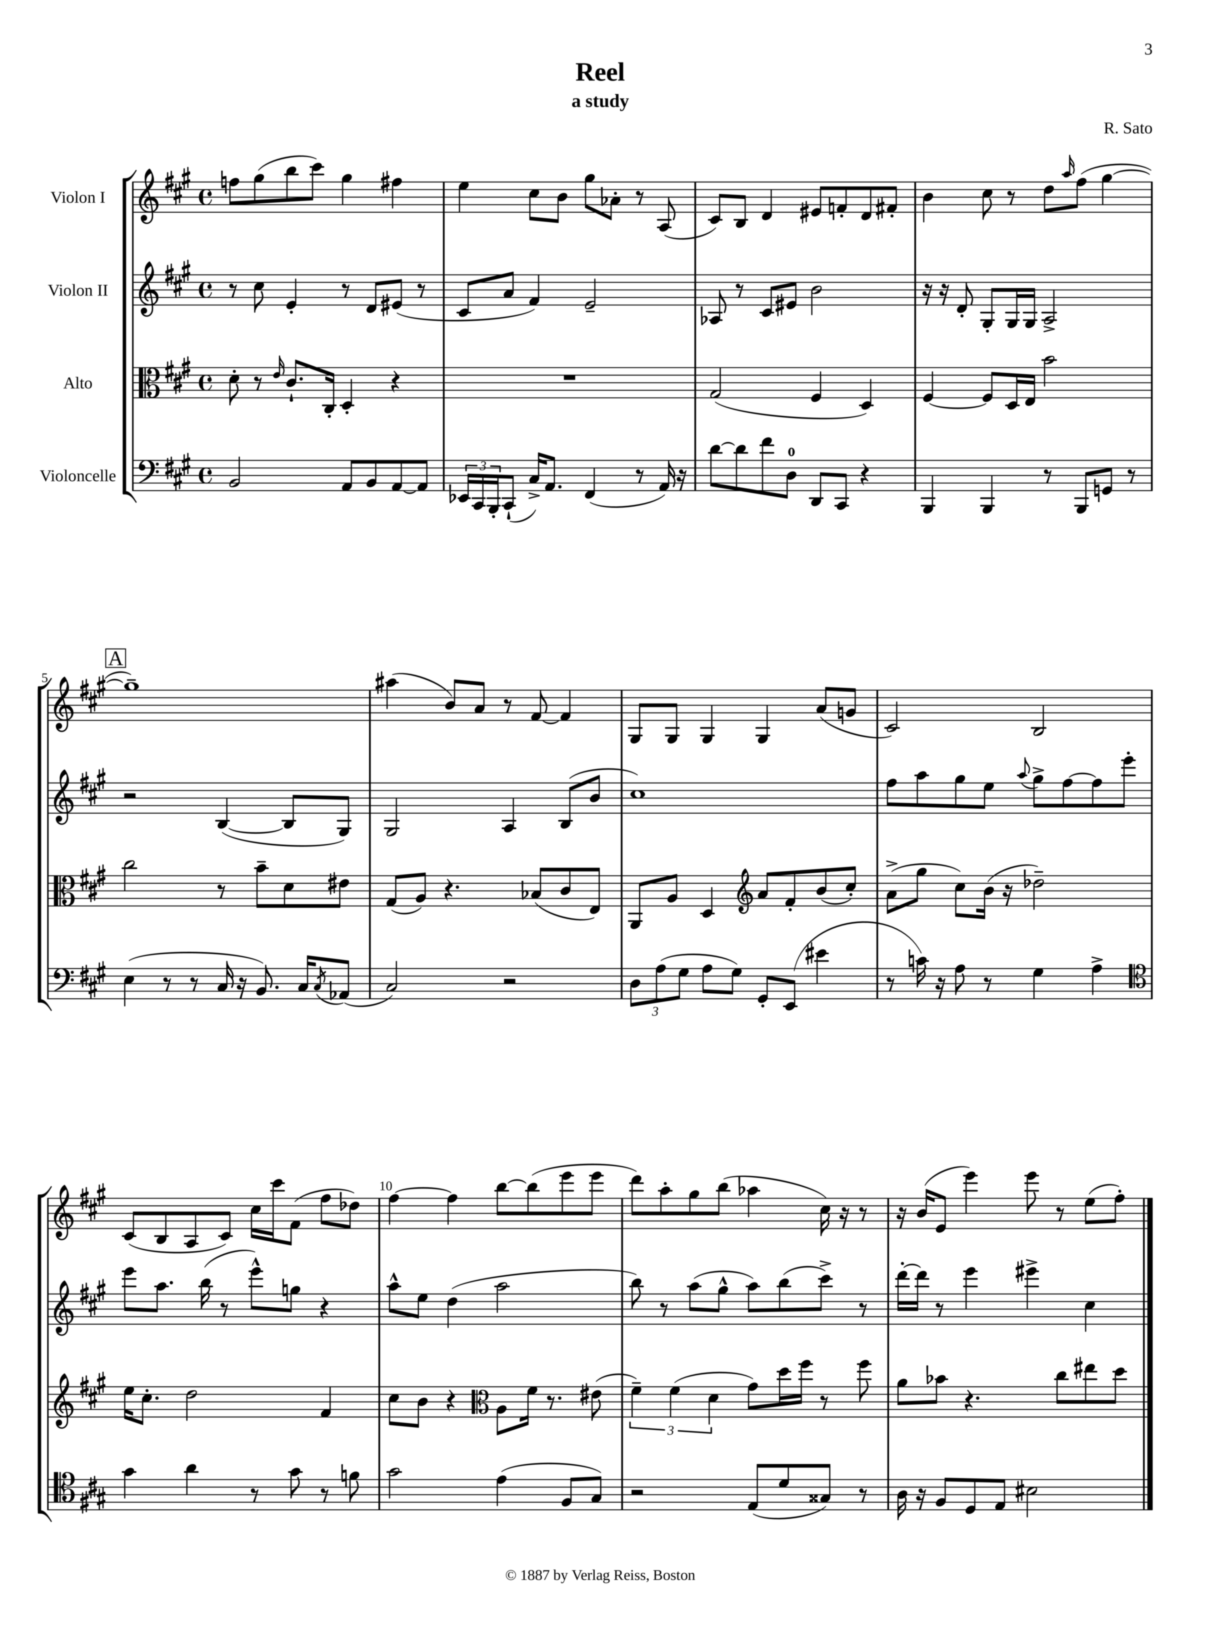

**kern	**kern	**kern	**kern
*staff4	*staff3	*staff2	*staff1
*clefF4	*clefC3	*clefG2	*clefG2
*k[f#c#g#]	*k[f#c#g#]	*k[f#c#g#]	*k[f#c#g#]
*M4/4	*M4/4	*M4/4	*M4/4
*met(c)	*met(c)	*met(c)	*met(c)
2BB	8d'	8r	8ff
.	8r	8cc#	(8gg#
.	16qqe	.	.
.	8.c#`	4e'	8bb
.	.	.	8ccc#)
.	16C#'	.	.
8AA	4D'	8r	4gg#
8BB	.	8d	.
[8AA	4r	(8e#	4ff#
8AA]	.	8r	.
=	=	=	=
24EE-	1r	8c#	4ee
24CC#	.	.	.
24BBB'	.	.	.
(8CC#`	.	8a	.
16C#^)	.	4f#)	8cc#
8.AA	.	.	.
.	.	.	8b
(4FF#	.	2e~	8gg#
.	.	.	8a-'
8r	.	.	8r
16AA)	.	.	(8A
16r	.	.	.
=	=	=	=
[8d	(2G#	8A-	8c#)
8d]	.	8r	8B
8f#	.	8c#	4d
8D	.	8e#	.
8DD	4F#	2b	8e#
8CC#	.	.	8f'
4r	4D)	.	8d
.	.	.	8f#'
=	=	=	=
4BBB	[4F#	16r	4b
.	.	16r	.
.	.	8d'	.
4BBB	8F#]	8G#'	8cc#
.	16D	16G#	8r
.	16E	16G#	.
8r	2b	2A^	8dd
.	.	.	16qqaa
8BBB	.	.	(8ff#
8GG	.	.	[4gg#
8r	.	.	.
=	=	=	=
(4E	2cc#	2r	1gg#~])
8r	.	.	.
8r	.	.	.
16C#	8r	([4B	.
16r	.	.	.
8.BB)	8b~	.	.
.	8d	8B]	.
16C#	.	.	.
8qC#	.	.	.
(8AA-	8e#	8G#)	.
=	=	=	=
2C#)	(8G#	2G#	(4aa#
.	8A)	.	.
.	4.r	.	8b)
.	.	.	8a
2r	.	4A	8r
.	(8B-	.	[8f#
.	8c#	(8B	4f#]
.	8E)	8b	.
=	=	=	=
12D	8AA	1cc#)	8G#
(12A	.	.	.
.	8A	.	8G#
12G#	.	.	.
8A	4D	.	4G#
8G#)	.	.	.
*	*clefG2	*	*
8GG#'	8a	.	4G#
(8EE	8f#'	.	.
4e#	(8b	.	(8a
.	8cc#')	.	8g
=	=	=	=
8r	(8a^	8ff#	2c#)
16c)	8gg#	8aa	.
16r	.	.	.
8A	8cc#)	8gg#	.
8r	(16b	8ee	.
.	16r	.	.
.	.	8qqaa	.
4G#	2dd-~)	8gg#^	2B
.	.	[8ff#	.
4A^	.	8ff#]	.
.	.	8eee'	.
=	=	=	=
*clefC4	*	*	*
4g#	16ee	8eee	(8c#
.	8.cc#'	.	.
.	.	8.aa	8B
4a	2dd	.	8A
.	.	(16bb	.
.	.	8r	8c#)
8r	.	8eee^^)	16cc#
.	.	.	16ccc#
8g#	.	8gg	(8f#
8r	4f#	4r	8ff#
8f	.	.	8dd-)
=	=	=	=
2g#	8cc#	8aa^^	[4ff#
.	8b	8ee	.
.	4r	(4dd	4ff#]
*	*clefC3	*	*
(4e	8A	2aa	[8bb
.	16f#	.	(8bb]
.	8.r	.	.
8F#	.	.	8eee
8G#)	(8e#	.	8eee
=	=	=	=
2r	6f#~)	8bb)	8ddd)
.	.	8r	8aa'
.	(6f#	.	.
.	.	(8aa	8gg#
.	6d	.	.
.	.	8gg#^^	(8bb
(8E	8g#)	8aa)	4aa-
8d	16dd	(8bb	.
.	16ff#	.	.
8G##)	8r	8ccc#^)	16cc#)
.	.	.	16r
8r	8ff#	8r	8r
=	=	=	=
16A	8a	[16ddd'	16r
16r	.	16ddd]	(16b
8F#	8b-	8r	8e
8D	4.r	4eee	4eee)
8E	.	.	.
2B#	.	4eee#^	8eee
.	8cc#	.	8r
.	8ee#	4cc#	(8ee
.	8dd	.	8ff#')
==	==	==	==
*-	*-	*-	*-
